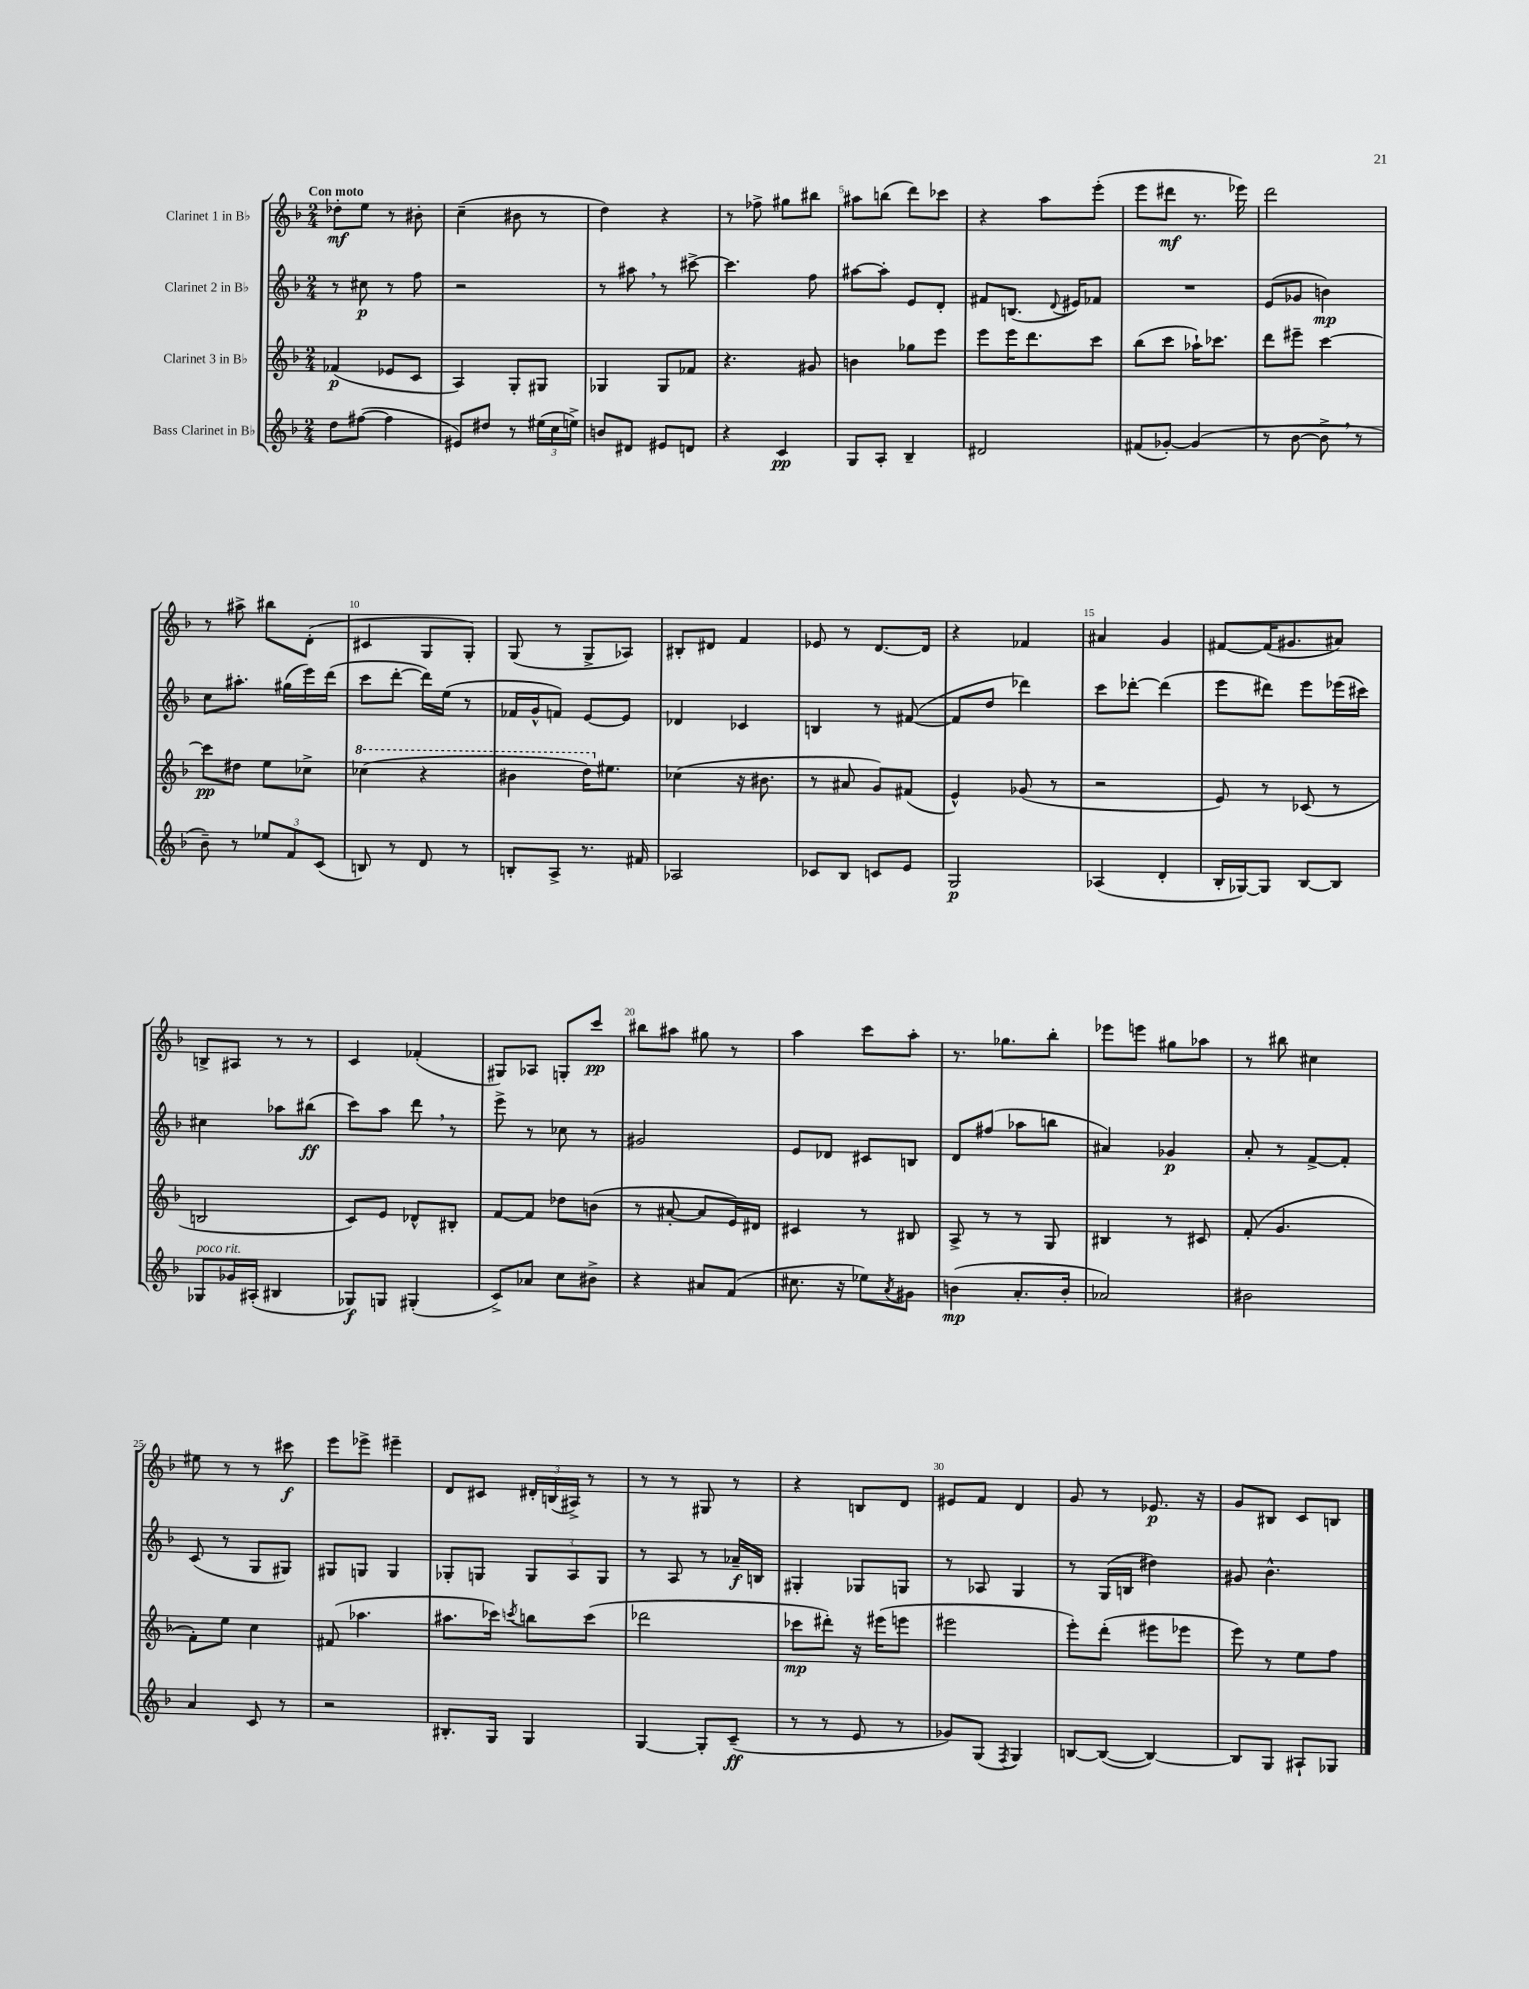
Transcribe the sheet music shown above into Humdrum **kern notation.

**kern	**dynam	**kern	**dynam	**kern	**dynam	**kern	**dynam
*part4	*part4	*part3	*part3	*part2	*part2	*part1	*part1
*staff4	*staff4	*staff3	*staff3	*staff2	*staff2	*staff1	*staff1
*I"Bass Clarinet in B♭	*	*I"Clarinet 3 in B♭	*	*I"Clarinet 2 in B♭	*	*I"Clarinet 1 in B♭	*
*clefG2	*	*clefG2	*	*clefG2	*	*clefG2	*
*k[b-]	*	*k[b-]	*	*k[b-]	*	*k[b-]	*
*M2/4	*	*M2/4	*	*M2/4	*	*M2/4	*
=1	=1	=1	=1	=1	=1	=1	=1
!	!	!	!	!	!	!LO:TX:a:B:t=Con moto	!
8dd\L	.	(4f-X/	p	8r	.	8dd-X'\L	mf
([8ff#X\J	.	.	.	8cc#X\	p	8ee\J	.
4ff#\]	.	8e-X/L	.	8r	.	8r	.
.	.	8c/J	.	8ff\	.	8b#X'\	.
=2	=2	=2	=2	=2	=2	=2	=2
8e#X/L)	.	4A/)	.	2r	.	(4cc~\	.
8dd#X/J	.	.	.	.	.	.	.
8r	.	8G'/L	.	.	.	8b#X\	.
(24ee#X\LL	.	8G#X/J	.	.	.	8r	.
24cc\	.	.	.	.	.	.	.
24een^\JJ)	.	.	.	.	.	.	.
=3	=3	=3	=3	=3	=3	=3	=3
8bn/L	.	4G-X/	.	8r	.	4dd\)	.
8d#X/J	.	.	.	8aa#X,\	.	.	.
8e#X/L	.	8G-/L	.	8r	.	4r	.
8dn/J	.	8f-X/J	.	[8ccc#X^\	.	.	.
=4	=4	=4	=4	=4	=4	=4	=4
4r	.	4.r	.	4.ccc#\]	.	8r	.
.	.	.	.	.	.	8ff-X^\	.
4c/	pp	.	.	.	.	8gg#X\L	.
.	.	8g#X/	.	8ff\	.	8bb#X\J	.
=5	=5	=5	=5	=5	=5	=5	=5
8G/L	.	4bn\	.	[8aa#X\L	.	8aa#X\L	.
8A'/J	.	.	.	8aa#'\J]	.	(8bbn\J	.
4B-~/	.	8gg-X\L	.	8e/L	.	8ddd\L)	.
.	.	8eee\J	.	8d'/J	.	8ccc-X\J	.
=6	=6	=6	=6	=6	=6	=6	=6
2d#X/	.	8eee\L	.	8f#X/L	.	4r	.
.	.	16eee\K	.	(8.Bn/J	.	.	.
.	.	8.ddd\	.	.	.	.	.
.	.	.	.	.	.	8aa\L	.
.	.	.	.	8qqd/	.	.	.
.	.	.	.	16e#X/KL)	.	.	.
.	.	8ccc\J	.	8f-X/J	.	(8eee'\J	.
=7	=7	=7	=7	=7	=7	=7	=7
(8f#X/L	.	(8bb-\L	.	2r	.	8eee\L	.
[8g-X'/J)	.	8ccc\J	.	.	.	8ddd#X\J	mf
(4g-/]	.	16aa-X`\KL)	.	.	.	8.r	.
.	.	8.ccc-X\J	.	.	.	.	.
.	.	.	.	.	.	16eee-X\)	.
=8	=8	=8	=8	=8	=8	=8	=8
8r	.	8ddd\L	.	(8e/L	.	2ddd\	.
[8b-\	.	8eee#X~\J	.	8g-X/J	.	.	.
8b-^,\]	.	[4ccc\	.	4bn\)	mp	.	.
8r	.	.	.	.	.	.	.
!!LO:LB:g=z
=9	=9	=9	=9	=9	=9	=9	=9
8b-~\)	.	8ccc\L]	pp	8cc\L	.	8r	.
8r	.	8dd#X\J	.	8.aa#X'\J	.	8aa#X^\	.
12ee-X/L	.	8ee\L	.	.	.	8bb#X\L	.
.	.	.	.	(16gg#X\LL	.	.	.
12f/	.	.	.	.	.	.	.
.	.	8cc-X^\J	.	16eee\)	.	(8d'\J	.
(12c/J	.	.	.	.	.	.	.
.	.	.	.	(16ddd\JJ	.	.	.
=10	=10	=10	=10	=10	=10	=10	=10
*	*	*8va	*	*	*	*	*
8Bn/)	.	(4ccc-X\	.	8ccc\L	.	4c#X/	.
8r	.	.	.	[8ddd'\J	.	.	.
8d/	.	4r	.	16ddd\LL])	.	8G/L	.
.	.	.	.	(16ee\JJ	.	.	.
8r	.	.	.	8r	.	8G'/J)	.
=11	=11	=11	=11	=11	=11	=11	=11
8Bn'/L	.	4bb#X\	.	16f-X/LL	.	(8G/	.
.	.	.	.	16g^^/J	.	.	.
8A^/J	.	.	.	8fn/J)	.	8r	.
8.r	.	16ddd\KL)	.	[8e/L	.	8G^/L	.
*	*	*X8va	*	*	*	*	*
.	.	8.ee#X\J	.	.	.	.	.
.	.	.	.	8e/J]	.	8A-X/J)	.
16f#X/	.	.	.	.	.	.	.
=12	=12	=12	=12	=12	=12	=12	=12
2A-X/	.	(4cc-X\	.	4d-X/	.	8B#X'/L	.
.	.	.	.	.	.	8d#X/J	.
.	.	16r	.	4c-X/	.	4f/	.
.	.	8.b#X\	.	.	.	.	.
=13	=13	=13	=13	=13	=13	=13	=13
8c-X/L	.	8r	.	4Bn/	.	8e-X/	.
8B-/J	.	8a#X/	.	.	.	8r	.
8cn/L	.	8g/L)	.	8r	.	[8.d/L	.
8e/J	.	(8f#X/J	.	([8f#X/	.	.	.
.	.	.	.	.	.	16d/Jk]	.
=14	=14	=14	=14	=14	=14	=14	=14
2G/	p	4e^^/)	.	8f#/L]	.	4r	.
.	.	.	.	8dd/J	.	.	.
.	.	(8g-X/	.	4ddd-X\)	.	4f-X/	.
.	.	8r	.	.	.	.	.
=15	=15	=15	=15	=15	=15	=15	=15
(4A-X/	.	2r	.	8ccc\L	.	4a#X/	.
.	.	.	.	[8ddd-X'\J	.	.	.
4d'/	.	.	.	(4ddd-\]	.	4g/	.
=16	=16	=16	=16	=16	=16	=16	=16
16B-'/LL	.	8e/)	.	8eee\L	.	[8f#X/L	.
[16G-X/J)	.	.	.	.	.	.	.
8G-/J]	.	8r	.	8ddd#X\J)	.	(16f#/K]	.
.	.	.	.	.	.	8.g#X/	.
[8B-/L	.	(8c-X/	.	8eee\L	.	.	.
8B-/J]	.	8r	.	(16eee-X\L	.	8a#X/J)	.
.	.	.	.	16ccc#X\JJ)	.	.	.
!!LO:LB:g=z
=17	=17	=17	=17	=17	=17	=17	=17
!LO:TX:a:i:t=poco rit.	!	!	!	!	!	!	!
8G-X/L	.	2Bn/	.	4cc#X\	.	8Bn^/L	.
16g-X/L	.	.	.	.	.	8A#X/J	.
(16A#X'/JJ	.	.	.	.	.	.	.
4B#X/	.	.	.	8aa-X\L	.	8r	.
.	.	.	.	(8bb#X\J	ff	8r	.
=18	=18	=18	=18	=18	=18	=18	=18
8G-X/L)	f	8c/L)	.	8ccc\L)	.	4c/	.
8Gn/J	.	8e/J	.	8aa\J	.	.	.
(4G#X'/	.	8d-X^^/L	.	8ddd,\	.	(4f-X'/	.
.	.	8B#X'/J	.	8r	.	.	.
=19	=19	=19	=19	=19	=19	=19	=19
8c^/L)	.	[8f/L	.	8eee^\	.	8G#X/L)	.
8a-X/J	.	8f/J]	.	8r	.	8A-X/J	.
8cc\L	.	8dd-X\L	.	8cc-X\	.	8Gn'/L	.
8b#X^\J	.	(8bn\J	.	8r	.	8ccc/J	pp
=20	=20	=20	=20	=20	=20	=20	=20
4r	.	8r	.	2g#X/	.	8bb#X\L	.
.	.	[8a#X'/	.	.	.	8aa#X\J	.
8a#X/L	.	8a#/L]	.	.	.	8gg#X\	.
(8f/J	.	16e/L)	.	.	.	8r	.
.	.	16d#X/JJ	.	.	.	.	.
=21	=21	=21	=21	=21	=21	=21	=21
8.cc#X\	.	4c#X/	.	8e/L	.	4aa\	.
.	.	.	.	8d-X/J	.	.	.
16r	.	.	.	.	.	.	.
8ee-X\L)	.	8r	.	8c#X/L	.	8ccc\L	.
8qa/	.	.	.	.	.	.	.
8g#X\J	.	8B#X/	.	8Bn/J	.	8aa'\J	.
=22	=22	=22	=22	=22	=22	=22	=22
(4bn\	mp	8A^/	.	8d/L	.	8.r	.
.	.	8r	.	(8ff#X/J	.	.	.
.	.	.	.	.	.	8.gg-X\L	.
8.a'/L	.	8r	.	8aa-X\L	.	.	.
.	.	8G/	.	8bbn\J	.	8bb-'\J	.
16b'/Jk	.	.	.	.	.	.	.
=23	=23	=23	=23	=23	=23	=23	=23
2a-X/)	.	4B#X/	.	4a#X/)	.	8eee-X\L	.
.	.	.	.	.	.	8eeen\J	.
.	.	8r	.	4g-X/	p	8gg#X\L	.
.	.	8c#X/	.	.	.	8aa-X\J	.
=24	=24	=24	=24	=24	=24	=24	=24
2b#X\	.	(8f'/	.	8a'/	.	8r	.
.	.	4.g/	.	8r	.	8bb#X\	.
.	.	.	.	[8f^/L	.	4cc#X\	.
.	.	.	.	8f'/J]	.	.	.
!!LO:LB:g=z
=25	=25	=25	=25	=25	=25	=25	=25
4a/	.	8f'\L)	.	(8c/	.	8ee#X\	.
.	.	8ee\J	.	8r	.	8r	.
8c/	.	4cc\	.	8G/L	.	8r	.
8r	.	.	.	8G#X/J)	.	8ccc#X\	f
=26	=26	=26	=26	=26	=26	=26	=26
2r	.	(8f#X/	.	8G#X/L	.	8eee\L	.
.	.	4.aa-X\	.	8Gn/J	.	8eee-X^\J	.
.	.	.	.	4G/	.	4eee#X~\	.
=27	=27	=27	=27	=27	=27	=27	=27
8.B#X'/L	.	8.aa#X\L	.	8G-X'/L	.	8d/L	.
.	.	.	.	8Gn/J	.	8c#X/J	.
16G/Jk	.	16ccc-X\Jk)	.	.	.	.	.
.	.	8qcccn/	.	.	.	.	.
4G/	.	8bbn\L	.	12G/L	.	24d#X'/LL	.
.	.	.	.	.	.	(24Bn/	.
.	.	.	.	12A/	.	24A#X^/JJ)	.
.	.	(8ccc\J	.	.	.	8r	.
.	.	.	.	12G/J	.	.	.
=28	=28	=28	=28	=28	=28	=28	=28
[4G/	.	2ddd-X\	.	8r	.	8r	.
.	.	.	.	8A/	.	8r	.
8G'/L]	.	.	.	8r	.	8G#X/	.
(8c~/J	ff	.	.	16a-X~/LL	f	8r	.
.	.	.	.	16Bn/JJ	.	.	.
=29	=29	=29	=29	=29	=29	=29	=29
8r	.	8ccc-X\L	mp	4G#X'/	.	4r	.
8r	.	8ddd#X'\J)	.	.	.	.	.
8e/	.	16r	.	8G-X/L	.	8Bn/L	.
.	.	(16eee#X\KL	.	.	.	.	.
8r	.	8eeen\J	.	8Gn/J	.	8d/J	.
=30	=30	=30	=30	=30	=30	=30	=30
8g-X/L)	.	2eee#X\	.	8r	.	8e#X/L	.
(8G/J	.	.	.	8A-X/	.	8f/J	.
8qF/	.	.	.	.	.	.	.
4G/)	.	.	.	4G/	.	4d/	.
=31	=31	=31	=31	=31	=31	=31	=31
[8Bn/L	.	8eee'\L)	.	8r	.	8g/	.
(8B/J_	.	(8ddd'\J	.	(16G/LL	.	8r	.
.	.	.	.	16Bn/JJ	.	.	.
4B/_)	.	8eee#X\L	.	4dd#X\)	.	8.e-X/	p
.	.	8eee-X\J	.	.	.	.	.
.	.	.	.	.	.	16r	.
=32	=32	=32	=32	=32	=32	=32	=32
8B/L]	.	8eee\)	.	8g#X/	.	8g/L	.
8G/J	.	8r	.	4.b-^^\	.	8B#X/J	.
8A#X`/L	.	8ee\L	.	.	.	8c/L	.
8G-X/J	.	8ff\J	.	.	.	8Bn/J	.
==	==	==	==	==	==	==	==
*-	*-	*-	*-	*-	*-	*-	*-
